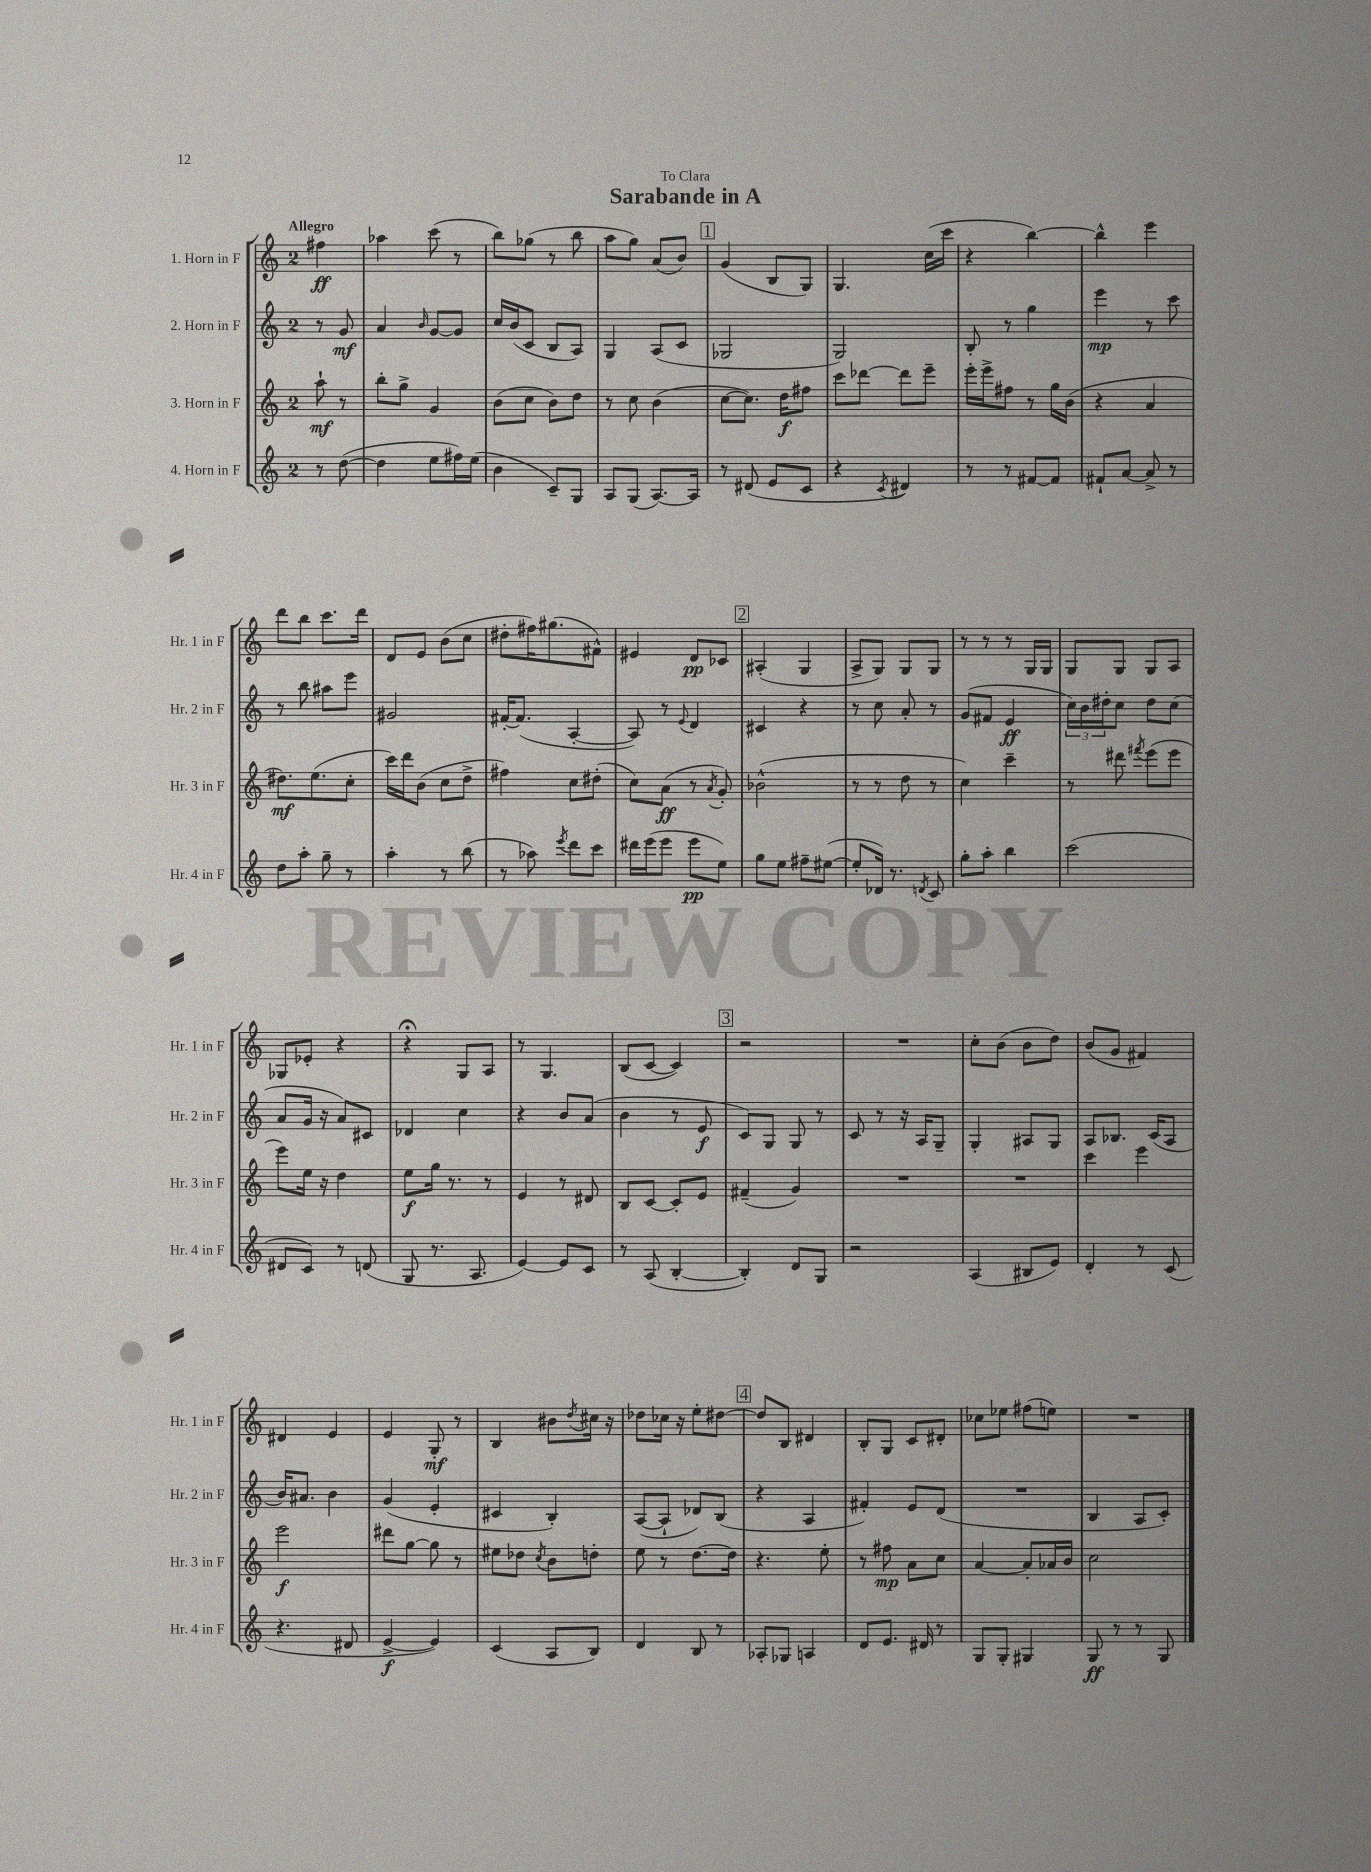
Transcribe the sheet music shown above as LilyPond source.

\header { title = "Sarabande in A" dedication = "To Clara" }
<<
\new StaffGroup <<
\new Staff = "s0" \with { instrumentName = "1. Horn in F" shortInstrumentName = "Hr. 1 in F" } {
    \clef treble \key c \major \once \override Staff.TimeSignature.style = #'single-digit \time 2/4 \partial 4 \tempo "Allegro"
    fis''4\ff |
    aes''4 c'''8( r8 |
    b''8) ges''8( r8 b''8 |
    a''8 g''8) a'8( b'8) |
    \mark \markup { \box "1" } g'4( b8 g8) |
    g4. c''16( c'''16 |
    r4 b''4~) |
    b''4-^ e'''4 |
    d'''8 b''8 c'''8. d'''16 |
    d'8 e'8 b'8( c''8 |
    dis''8-. fis''16) gis''8.( fis'8-^) |
    eis'4 d'8\pp ces'8 |
    \mark \markup { \box "2" } ais4-.( g4 |
    a8-> g8) g8 g8 |
    r8 r8 r8 g16 g16 |
    g8 g8 g8 a8 |
    ges8 ees'8-. r4 |
    r4\fermata g8 a8 |
    r8 g4. |
    b8( c'8~ c'4) |
    \mark \markup { \box "3" } r2 |
    R2 |
    c''8-. b'8( b'8 d''8) |
    b'8( g'8 fis'4) |
    dis'4 e'4 |
    e'4 g8-.\mf r8 |
    b4 bis'8 \acciaccatura { d''8 } cis''16 r16 |
    des''8 ces''16 r16 e''8-. dis''8~ |
    \mark \markup { \box "4" } dis''8 b8 dis'4 |
    b8-. g8 c'8 dis'8-. |
    ces''8 ees''8 fis''8( e''8) |
    R2 \bar "|." |
}
\new Staff = "s1" \with { instrumentName = "2. Horn in F" shortInstrumentName = "Hr. 2 in F" } {
    \clef treble \key c \major \once \override Staff.TimeSignature.style = #'single-digit \time 2/4 \partial 4
    r8 g'8\mf |
    a'4 \grace { b'16 } g'8~ g'8 |
    c''16 b'16( c'8 b8 a8) |
    g4 a8( c'8 |
    \mark \markup { \box "1" } ges2 |
    g2) |
    b8-. r8 g''4 |
    e'''4\mp r8 c'''8 |
    r8 b''8 ais''8 e'''8 |
    gis'2 |
    fis'16~-. fis'8.( a4~-. |
    a8) r8 \appoggiatura { e'8 } d'4 |
    \mark \markup { \box "2" } cis'4 r4 |
    r8 c''8 a'8-. r8 |
    g'8( fis'8 e'4\ff |
    \tuplet 3/2 { c''16) b'16 dis''16-. } c''8 dis''8 c''8( |
    a'8 g'16 r16 a'8) cis'8 |
    des'4 c''4 |
    r4 b'8 a'8( |
    b'4 r8 e'8\f |
    \mark \markup { \box "3" } c'8) g8 g8 r8 |
    c'8 r8 r16 a16 g8-- |
    g4-. ais8 g8 |
    a8 bes8. c'16( a8 |
    b'16) ais'8. b'4 |
    g'4( e'4-. |
    cis'4 b4-.) |
    a8~( a8-! des'8) b8( |
    \mark \markup { \box "4" } r4 a4 |
    fis'4-.) e'8 d'8( |
    R2 |
    b4 a8 c'8-.) \bar "|." |
}
\new Staff = "s2" \with { instrumentName = "3. Horn in F" shortInstrumentName = "Hr. 3 in F" } {
    \clef treble \key c \major \once \override Staff.TimeSignature.style = #'single-digit \time 2/4 \partial 4
    a''8-!\mf r8 |
    b''8-. g''8-> g'4 |
    b'8( c''8 b'8) d''8 |
    r8 c''8 b'4( |
    \mark \markup { \box "1" } c''8~ c''8.) d''16\f fis''8 |
    c'''8 des'''8~ des'''8 e'''8-- |
    e'''16-. e'''16-> fis''8 r8 g''16 b'16( |
    r4 a'4 |
    dis''8.\mf) e''8.( c''8-. |
    c'''16) d'''16 b'8( c''8 d''8-> |
    fis''4) c''8 dis''8-.( |
    c''8) a'8\ff( r8 \acciaccatura { a'8 } g'8-.) |
    \mark \markup { \box "2" } bes'2-^( |
    r8 r8 d''8 r8 |
    c''4) c'''4-- |
    r8 dis'''8 \acciaccatura { fis'''8 } e'''8( e'''8 |
    e'''8) e''16 r16 d''4 |
    e''8\f g''16 r8. r8 |
    e'4 r8 dis'8 |
    b8 c'8~ c'8-. e'8 |
    \mark \markup { \box "3" } fis'4--( g'4) |
    R2 |
    R2 |
    c'''4 e'''4 |
    e'''2\f |
    dis'''8 g''8~ g''8 r8 |
    eis''8 des''8 \acciaccatura { c''8 } b'8 d''8-. |
    e''8 r8 d''8.~ d''16 |
    \mark \markup { \box "4" } r4. e''8-. |
    r8 fis''8\mp a'8 c''8 |
    a'4~ a'8-. aes'16 b'16 |
    c''2 \bar "|." |
}
\new Staff = "s3" \with { instrumentName = "4. Horn in F" shortInstrumentName = "Hr. 4 in F" } {
    \clef treble \key c \major \once \override Staff.TimeSignature.style = #'single-digit \time 2/4 \partial 4
    r8 d''8~( |
    d''4 e''8 fis''16) e''16( |
    b'4 c'8--) g8 |
    a8 g8( a8.~) a16 |
    \mark \markup { \box "1" } r8 dis'8( e'8 c'8 |
    r4 \acciaccatura { c'8 } dis'4) |
    r8 r8 fis'8~ fis'8 |
    fis'8-! a'8~ a'8-> r8 |
    d''8 a''8-. g''8-- r8 |
    a''4-. r8 b''8( |
    r8 aes''8) \acciaccatura { e'''8 } d'''8 c'''8 |
    dis'''16 e'''16( e'''8 e'''8\pp e''8) |
    \mark \markup { \box "2" } g''8 e''8 fis''8-- eis''8~( |
    eis''8-. des'16) r8. \acciaccatura { d'8 } c'8 |
    g''8-. a''8-. b''4 |
    c'''2( |
    dis'8 c'8) r8 d'8( |
    g8 r8. a8. |
    e'4~) e'8 c'8 |
    r8 a8( b4~-. |
    \mark \markup { \box "3" } b4-.) d'8 g8 |
    r2 |
    a4( bis8 e'8) |
    d'4-. r8 c'8( |
    r4. dis'8 |
    e'4~->\f e'4) |
    c'4( a8 b8) |
    d'4 b8 r8 |
    \mark \markup { \box "4" } aes8-. ges8 a4 |
    d'8 e'8. dis'16 r8 |
    g8 g8-. gis4 |
    g8\ff r8 r8 g8 \bar "|." |
}
>>
>>
\layout { \context { \Score \remove "Bar_number_engraver" } }
